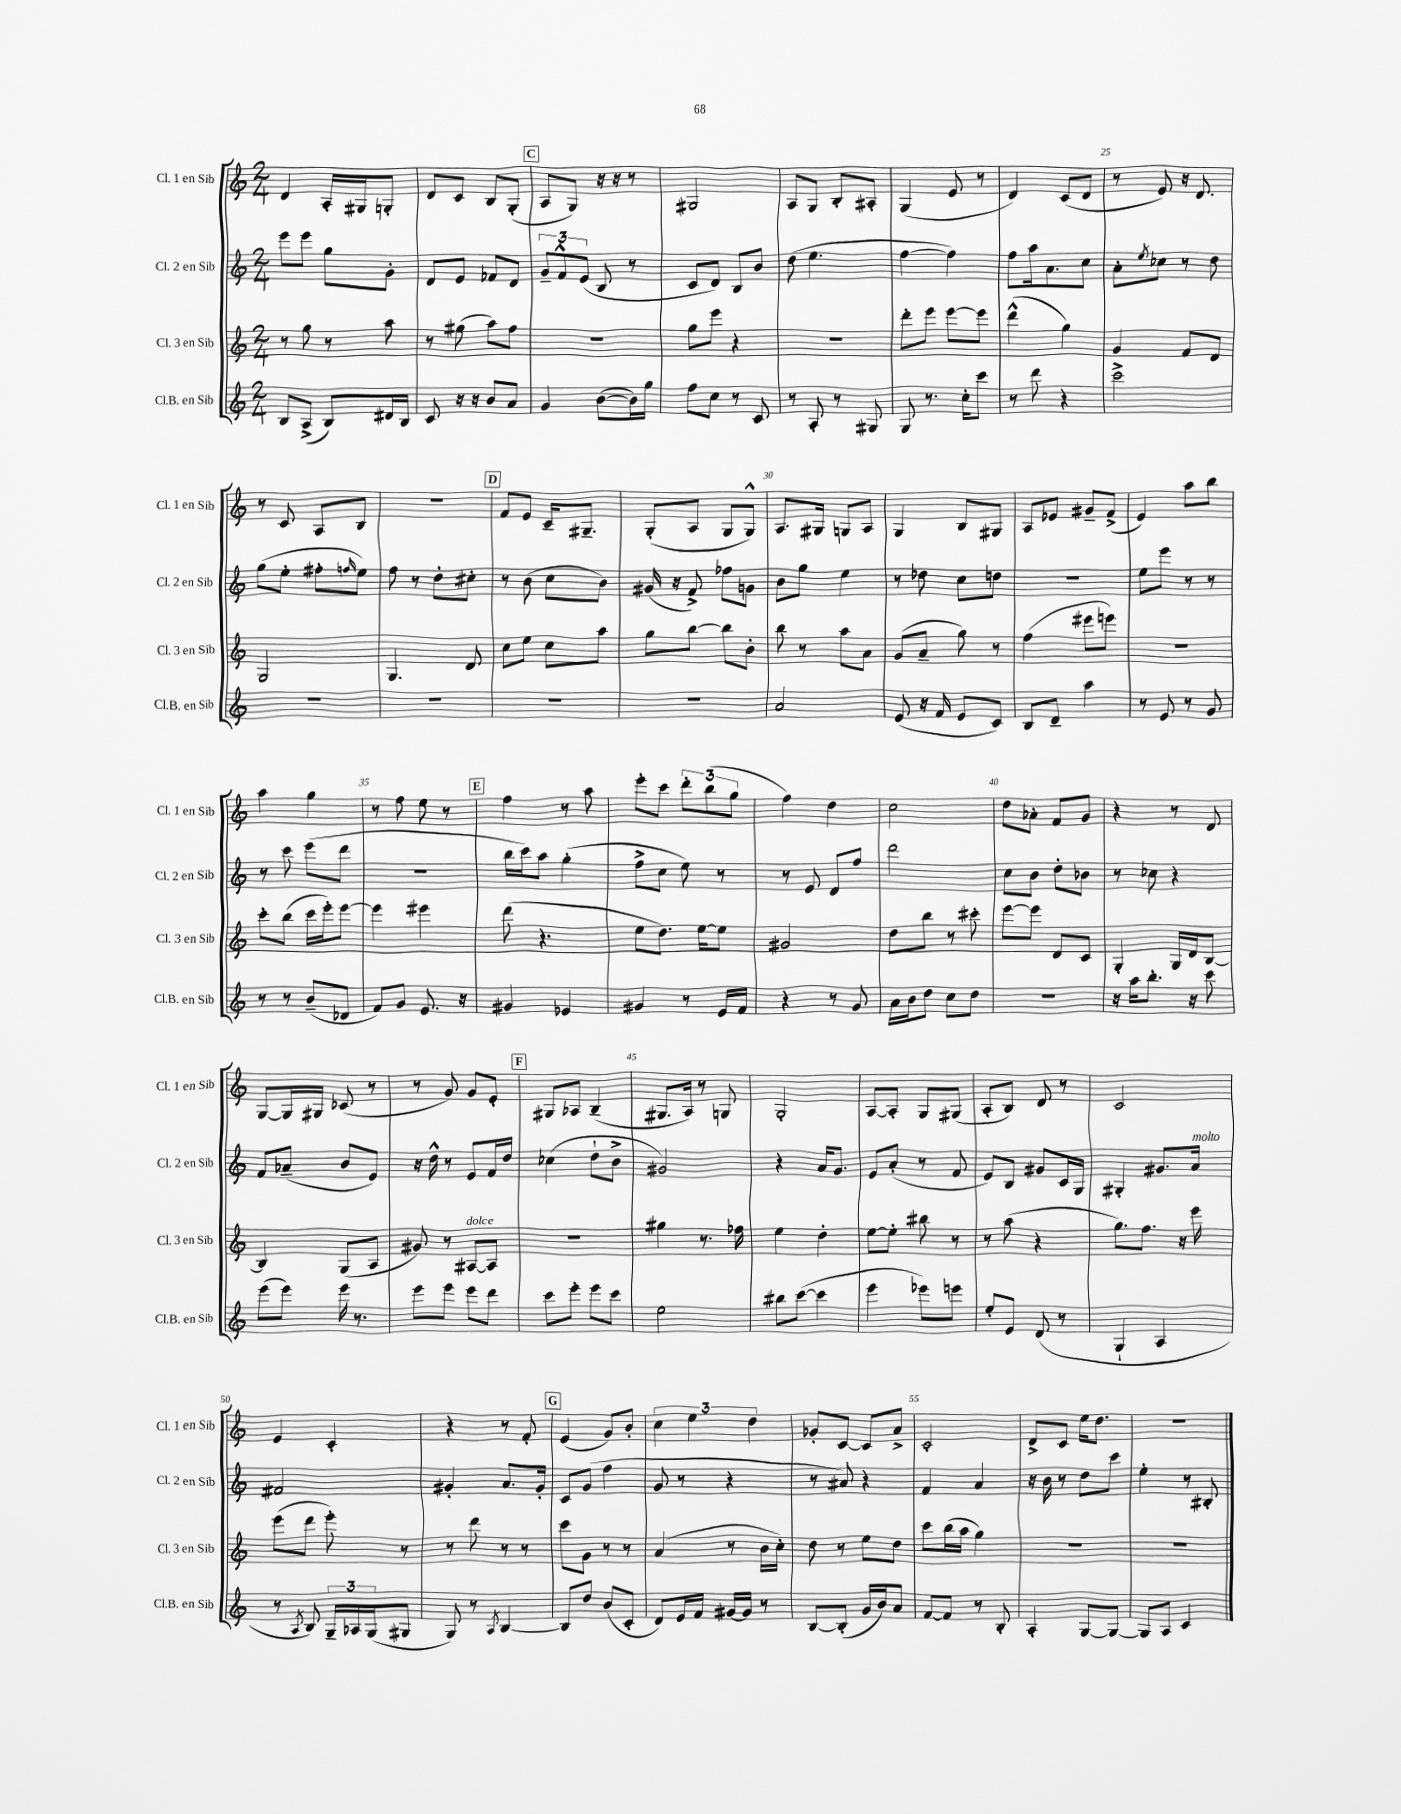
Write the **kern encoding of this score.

**kern	**kern	**kern	**kern
*part4	*part3	*part2	*part1
*staff4	*staff3	*staff2	*staff1
*I"Cl.B. en Sib	*I"Cl. 3 en Sib	*I"Cl. 2 en Sib	*I"Cl. 1 en Sib
*I'Cl.B. en Sib	*I'Cl. 3 en Sib	*I'Cl. 2 en Sib	*I'Cl. 1 en Sib
*clefG2	*clefG2	*clefG2	*clefG2
*k[]	*k[]	*k[]	*k[]
*M2/4	*M2/4	*M2/4	*M2/4
=18	=18	=18	=18
8B/L	8r	8eee\L	4d/
(8A^/J	8gg\	8eee\J	.
8B/L)	8r	8gg\L	16A'/LL
.	.	.	16G#X/J
16d#X/L	8aa\	8g'\J	8Gn'/J
16B/JJ	.	.	.
=19	=19	=19	=19
8c/	8r	8d/L	8d/L
16r	(8gg#X\	8e/J	8c/J
16r	.	.	.
8b/L	8aa\L)	8f-X/L	8B/L
8a/J	8ff\J	8d/J	(8G'/J
!!LO:REH:place=s1:t=C
=20	=20	=20	=20
4g/	2r	12g~/L	8A/L
.	.	12f^^/	.
.	.	.	8G/J)
.	.	(12e/J	.
([8b\L	.	8B/	16r
.	.	.	16r
16b\L])	.	8r	8r
16gg\JJ	.	.	.
=21	=21	=21	=21
8ff\L	8gg\L	8c/L	2G#X/
8cc\J	8eee\J	8d/J)	.
8r	4r	8B/L	.
8c/	.	8b/J	.
=22	=22	=22	=22
8r	2r	(8dd\	8A/L
8A'/	.	4.ee\	8G/J
8r	.	.	8B'/L
8G#X/	.	.	8A#X'/J
=23	=23	=23	=23
8G/	8ddd'\L	[4ff\	(4G/
8.r	8eee\J	.	.
.	[8eee\L	4ff\])	8e/
16cc'\KL	.	.	.
8ccc\J	8eee\J]	.	8r
=24	=24	=24	=24
8r	(4ddd^^\	8ff\L	4d/)
8ddd\	.	16aa\k	.
.	.	8.a\	.
4r	4gg\)	.	(8c/L
.	.	8cc\J	8d/J
=25	=25	=25	=25
2ccc^\	4g/	8a'\L	8r
.	.	8qee/	.
.	.	8cc-X\J	8e/)
.	8f/L	8r	16r
.	.	.	8.d/
.	8d/J	8dd\	.
!!LO:LB:g=z
=26	=26	=26	=26
2r	2G/	(8gg\L	8r
.	.	8ee'\J	8c/
.	.	8ff#X'\L	8A/L
.	.	16qqffn/	.
.	.	8ee\J)	8B/J
=27	=27	=27	=27
2r	4.G/	8ff\	2r
.	.	8r	.
.	.	8dd'\L	.
.	8d/	8cc#X'\J	.
!!LO:REH:place=s1:t=D
=28	=28	=28	=28
2r	8cc\L	8r	8f/L
.	8ee\J	(8b\	8e/J
.	8cc\L	8cc\L	16c~/KL
.	.	.	8.G#X~/J
.	8aa\J	8b\J)	.
=29	=29	=29	=29
2r	8gg\L	(16g#X/	(8G'/L
.	.	16r	.
.	[8bb\J	8f^/)	8A/J
.	8bb\L]	8ff-X\L	8G/L
.	8b'\J	8gn\J	8G^^/J)
=30	=30	=30	=30
2a/	8bb\	8b\L	8.A/L
.	8r	8gg\J	.
.	.	.	16G#X/Jk
.	8aa\L	4ee\	8Gn/L
.	8a\J	.	8A/J
=31	=31	=31	=31
(8e/	(8g/L	8r	4G/
16r	8a~/J	8dd-X\	.
16f/	.	.	.
8e/L	8gg\)	8cc\L	8B/L
8c/J)	8r	8ddn\J	8G#X/J
=32	=32	=32	=32
8B/L	(4ff\	2r	8A/L
8d~/J	.	.	8e-X/J
4aa\	8eee#X\L	.	8g#X~/L
.	8eeen\J)	.	(8f^/J
=33	=33	=33	=33
8r	2r	8ee\L	4e/)
8e/	.	8eee\J	.
8r	.	8r	8aa\L
8g/	.	8r	8bb\J
!!LO:LB:g=z
=34	=34	=34	=34
8r	8ccc'\L	8r	4aa\
8r	(8bb\J	8ccc\	.
(8b~/L	16ccc\LL	(8eee\L	4gg\
.	16eee'\J)	.	.
8d-X/J	[8eee\J	8ddd\J	.
=35	=35	=35	=35
8f/L)	4eee\]	2r	8r
8g/J	.	.	8ff\
8.e/	4eee#X\	.	8ee\
.	.	.	8r
16r	.	.	.
!!LO:REH:place=s1:t=E
=36	=36	=36	=36
4g#X/	(8ddd\	16bb\LL	4ff\
.	.	16ccc\J)	.
.	4.r	8aa\J	.
4e-X/	.	(4gg'\	8r
.	.	.	8aa\
=37	=37	=37	=37
4g#X/	8ee\L	8ff^\L	8eee'\L
.	8.dd\J)	8cc\J	8ccc\J
8r	.	8ee\)	12ddd'\L
.	[16ee\KL	.	.
.	.	.	(12bb\
16e/LL	8ee\J]	8r	.
.	.	.	12gg\J
16f/JJ	.	.	.
=38	=38	=38	=38
4r	2g#X/	8r	4ff\)
.	.	8e/	.
8r	.	8d/L	4dd\
8g/	.	8ff/J	.
=39	=39	=39	=39
16a\LL	8dd\L	2ddd\	2cc\
16b\J	.	.	.
8dd\J	8bb\J	.	.
8cc\L	8r	.	.
8dd\J	8ccc#X'\	.	.
=40	=40	=40	=40
2r	[8eee\L	8cc\L	8dd\L
.	8eee\J]	8b\J	8a-X'\J
.	8d/L	8dd'\L	8f/L
.	8c/J	8b-X\J	8g/J
=41	=41	=41	=41
16r	4G'/	8r	4r
16aa\KL	.	.	.
8.bb'\J	.	8cc-X\	.
.	16G/LL	4r	8r
16r	16d/J	.	.
8ccc\	[8B/J	.	8d/
!!LO:LB:g=z
=42	=42	=42	=42
(8eee\L	4B/]	8f/L	[8G/L
8eee\J)	.	(8a-X~/J	16G/L]
.	.	.	16G#X/JJ
16eee\	(8G/L	8b/L	(8c-X/
8.r	.	.	.
.	8A/J	8e/J)	8r
=43	=43	=43	=43
8eee\L	8g#X/)	16r	8r
.	.	16dd^^\	.
8eee\J	8r	8r	8g/)
!	!LO:TX:a:i:t=dolce	!	!
8eee\L	[8A#X/L	8e/L	8g/L
8ddd\J	8A#/J]	16f/L	8e'/J
.	.	16dd/JJ	.
!!LO:REH:place=s1:t=F
=44	=44	=44	=44
8ccc\L	2r	(4cc-X\	8G#X/L
8eee'\J	.	.	8A-X/J
8eee\L	.	8dd`\L	(4B~/
8ccc\J	.	8b^\J	.
=45	=45	=45	=45
2ee\	4gg#X\	2g#X/)	8.G#X/L
.	.	.	16A/Jk)
.	8.r	.	8r
.	.	.	8Gn/
.	16ff-X\	.	.
=46	=46	=46	=46
8bb#X\L	4ee\	4r	2G'/
([8ccc\J	.	.	.
4ccc\]	4dd'\	16a/KL	.
.	.	8.g/J	.
=47	=47	=47	=47
4eee\	[8ee\L	8e/L	[8A/L
.	8ee'\J]	(8a'/J	8A'/J]
8eee-X\L)	8bb#X\	8r	8G/L
8eeen\J	8r	8f/	(8G#X/J
=48	=48	=48	=48
8ee'/L	8r	8e/L)	8A'/L
8e/J	(8aa\	8B/J	8B/J)
(8d/	4r	8g#X/L	8d/
8r	.	16c/L	8r
.	.	16G/JJ	.
=49	=49	=49	=49
4G`/	8.gg\L)	4G#X'/	2c/
.	8.ff\J	.	.
4A/	.	8.g#X/L	.
.	16r	.	.
!	!	!LO:TX:a:i:t=molto	!
.	16eee\	16a/Jk	.
!!LO:LB:g=z
=50	=50	=50	=50
8r	(8eee\L	2f#X/	4e/
8qA/	.	.	.
8B/)	8ddd\J	.	.
24G~/LL	8eee'\)	.	4c'/
24A-X/	.	.	.
(24G/J	.	.	.
8G#X/J	8r	.	.
=51	=51	=51	=51
8G/)	8r	4g#X'/	4r
8r	8ddd\	.	.
8qA/	.	.	.
[4B/	8r	8.a/L	8r
.	8r	.	8f'/
.	.	16g#'/Jk	.
!!LO:REH:place=s1:t=G
=52	=52	=52	=52
8B/L]	8ccc\L	8c/L	(4e/
8dd/J	8g\J	(8g/J	.
(8b/L	8r	4ff\	8g/L)
8c'/J	8r	.	8b'/J
=53	=53	=53	=53
8d/L)	(4a/	8g/	6cc\
16e/L	.	8r	.
.	.	.	6ee\
16f/JJ	.	.	.
[16g#X/LL	8r	4r	.
16g#/JJ]	.	.	.
.	.	.	6dd\
8r	16b\LL	.	.
.	16cc'\JJ)	.	.
=54	=54	=54	=54
[8B/L	8dd\	8r	8g-X'/L
(8B'/J]	8r	8a#X/)	[8c/J
16g/LL	8ee\L	4r	8c/L]
16b/J)	.	.	.
8a/J	8dd\J	.	8a^/J
=55	=55	=55	=55
[8f/L	8ccc\L	4f/	2c'/
8f/J]	(16bb\L	.	.
.	16aa\JJ	.	.
8r	4gg\)	4a/	.
8B'/	.	.	.
=56	=56	=56	=56
4A'/	2r	16r	8d^/L
.	.	16b\	.
.	.	8r	8c/J
[8G/L	.	8dd\L	16ee\KL
.	.	.	8.dd\J
8G/J_	.	8ccc\J	.
=57	=57	=57	=57
8G/L]	2r	4ee'\	2r
8A/J	.	.	.
4c/	.	8r	.
.	.	8B#X'/	.
==	==	==	==
*-	*-	*-	*-
